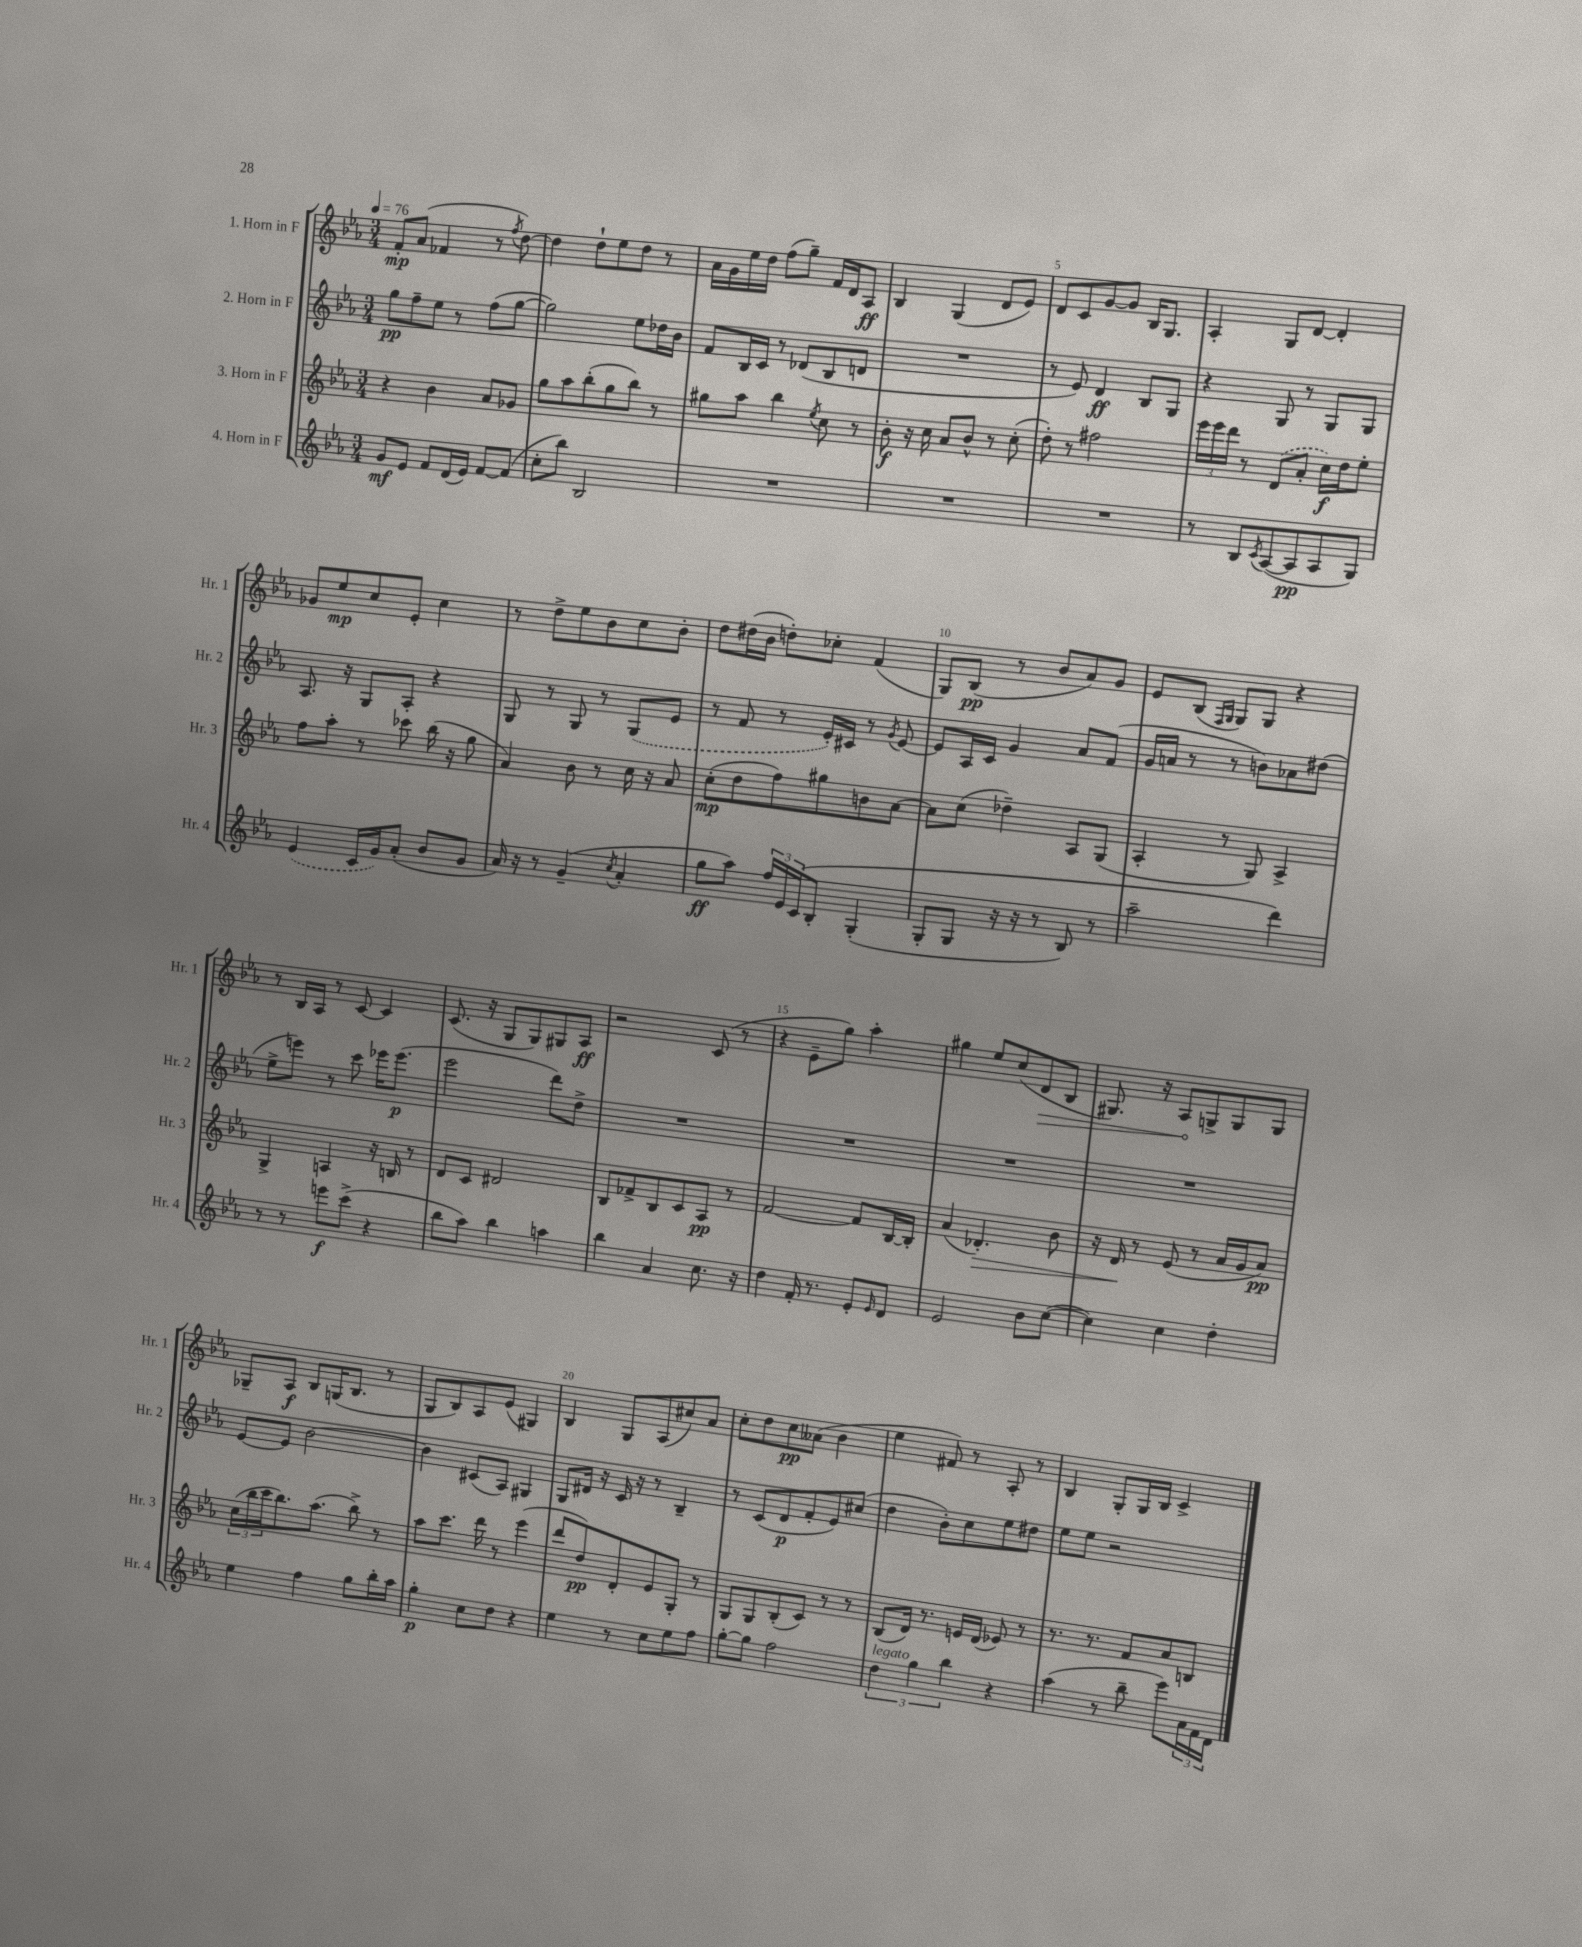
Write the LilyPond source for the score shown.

<<
\new StaffGroup <<
\new Staff = "s0" \with { instrumentName = "1. Horn in F" shortInstrumentName = "Hr. 1" } {
    \clef treble \key ees \major \numericTimeSignature \time 3/4 \tempo 4 = 76
    f'8-.\mp aes'8( fes'4 r8 \acciaccatura { f''8 } d''8~) |
    d''4 d''8-! ees''8 d''8 r8 |
    aes'16 g'16 ees''16 d''16 f''8( g''8--) f'16 d'16 aes8\ff |
    bes4 g4( d'8 ees'8) |
    d'8 c'8 g'8~ g'8 bes16 g8. |
    aes4-. g8 d'8~ d'4-. |
    ges'8 ees''8\mp c''8 ees'8-. c''4 |
    r8 d''8-> ees''8 bes'8 c''8 bes'8-. |
    d''8 dis''16( bes'16 d''8-.) ces''8-. f'4( |
    g8) bes8\pp( r8 bes'8 aes'8) g'8 |
    ees'8 bes8( \grace { f16 g16 } g8) g8 r4 |
    r8 bes16 aes16 r8 c'8~ c'4 |
    c'8.( r16 g8 g8) gis8 aes8\ff |
    r2 c'8( r8 |
    r4 ees'8-- g''8) aes''4-. |
    gis''4 ees''8 c''8( \once \override Hairpin.circled-tip = ##t d'8\> bes8 |
    gis8.) r16 aes8\! g8-> g8 g8 |
    ges8-- aes8\f bes8 g16( bes8. r8 |
    g8 bes8) aes8 ees'8( gis4) |
    bes4 g8 aes8( cis''8) aes'8 |
    c''8-. d''8 c''8\pp aeses'8( bes'4 |
    ees''4 fis'8) r8 aes8-. r8 |
    bes4 g8-. g16 bes16 c'4-> \bar "|." |
}
\new Staff = "s1" \with { instrumentName = "2. Horn in F" shortInstrumentName = "Hr. 2" } {
    \clef treble \key ees \major \numericTimeSignature \time 3/4
    g''8\pp f''8-- ees''8 r8 f''8( g''8~ |
    g''2) ees''8 des''16 bes'16 |
    f'8 bes16 c'16 r8 des'8( bes8 d'8 |
    R2. |
    r8 ees'8) d'4\ff bes8 g8 |
    r4 g8 r8 g8 g8 |
    aes8. r16 g8 aes8-. r4 |
    g8 r8 g8 r8 \once \slurDashed g8( ees'8 |
    r8 f'8 r8 ees'16-.) cis'16 r8 \acciaccatura { g'8 } ees'8~ |
    ees'8 aes16 c'16 g'4 aes'8 f'8( |
    g'16 a'16 r8 r8 b'8) aes'8 dis''8( |
    ees''8-> e'''8) r8 c'''8 ees'''16 ees'''8.\p( |
    ees'''2 d'''8) d''8-> |
    R2. |
    R2. |
    R2. |
    R2. |
    ees'8~ ees'8 bes'2~ |
    bes'4 cis'8( aes8) gis4 |
    g8 dis'16 r16 c'16 r16 r8 bes4-- |
    r8 c'8( d'8\p f'8-. ees'8) cis''8( |
    d''4 bes'8-.) c''8 ees''8 dis''8 |
    ees''8 ees''8 r2 \bar "|." |
}
\new Staff = "s2" \with { instrumentName = "3. Horn in F" shortInstrumentName = "Hr. 3" } {
    \clef treble \key ees \major \numericTimeSignature \time 3/4
    r4 bes'4 aes'8 ges'8 |
    g''8 aes''8 bes''8-.( g''8 bes''8) r8 |
    gis''8 aes''8 bes''4 \acciaccatura { ees''8 } c''8 r8 |
    bes'8-.\f r16 c''16 aes'8 bes'8-^ r8 c''8-.( |
    d''8-.) r8 fis''2 |
    \tuplet 3/2 { ees'''16 ees'''16 d'''16 } r8 \once \slurDashed d'8( aes'8-. c''16\f) d''16 ees''8-. |
    f''8 aes''8-. r8 ces'''8 bes''16( r16 g''8 |
    aes'4) bes'8 r8 c''16 r16 aes'8 |
    c''8-.\mp( d''8 f''8) gis''8 b'8 aes'8~ |
    aes'8 c''8( des''4--) aes8 g8( |
    aes4-. r8 g8) aes4-> |
    g4-> a4 r16 b16 r8 |
    d'8 c'8 dis'2 |
    bes8 fes'8-> bes8 c'8 aes8\pp r8 |
    f'2~ f'8 bes16~ bes16-. |
    aes'4( des'4.-.\>) bes'8 |
    r16 d'16\! r8 ees'8( r8 aes'16 g'16 aes'8\pp) |
    \tuplet 3/2 { c''16( bes''16 c'''16 } bes''8.) aes''8.( bes''8->) r8 |
    aes''8 c'''8. d'''16 r8 ees'''4( |
    d'''8 d''8\pp) d'8-. ees'8 g8-. r8 |
    g8 g8 bes8-.( c'8) r8 r8 |
    bes8( d'16) r8. e'16 d'16( ees'8) r8 |
    r8. r8. f'8 aes'8 b8 \bar "|." |
}
\new Staff = "s3" \with { instrumentName = "4. Horn in F" shortInstrumentName = "Hr. 4" } {
    \clef treble \key ees \major \numericTimeSignature \time 3/4
    g'8\mf ees'8 f'8 d'16( ees'16) f'8~ f'8( |
    c''8-. bes''8) bes2 |
    R2. |
    R2. |
    R2. |
    r8 bes8 \acciaccatura { c'8 } aes8~( aes8\pp aes8 g8) |
    \once \slurDashed ees'4( c'16 g'16) aes'8-.( bes'8 g'8 |
    aes'16) r16 r8 g'4--( \acciaccatura { c''8 } aes'4-. |
    g''8\ff aes''8) \tuplet 3/2 { f''16 ees'16 c'16\( } bes8-. g4-.( |
    g8-. g8 r16 r16 r8 bes8) r8 |
    aes''2-- d'''4\) |
    r8 r8 e'''8\f c'''8->( r4 |
    bes''8 aes''8) bes''4 a''4 |
    bes''4 aes'4 c''8. r16 |
    d''4 f'16-. r8. ees'8-. \grace { ees'16 } d'8 |
    ees'2 bes'8 c''8~( |
    c''4) c''4 d''4-. |
    ees''4 f''4 g''8 bes''16-. aes''16 |
    g''4-.\p c''8 d''8 r4 |
    ees''4 r8 c''8 ees''8 f''8 |
    g''8~-. g''8 f''2 |
    \tuplet 3/2 { d''4^\markup { \italic "legato" } g''4 bes''4 } r4 |
    aes''4( r8 bes''8-- ees'''8) \tuplet 3/2 { aes'16 f'16 d'16 } \bar "|." |
}
>>
>>
\layout { \context { \Score \override BarNumber.break-visibility = ##(#f #t #t) barNumberVisibility = #(every-nth-bar-number-visible 5) } }
